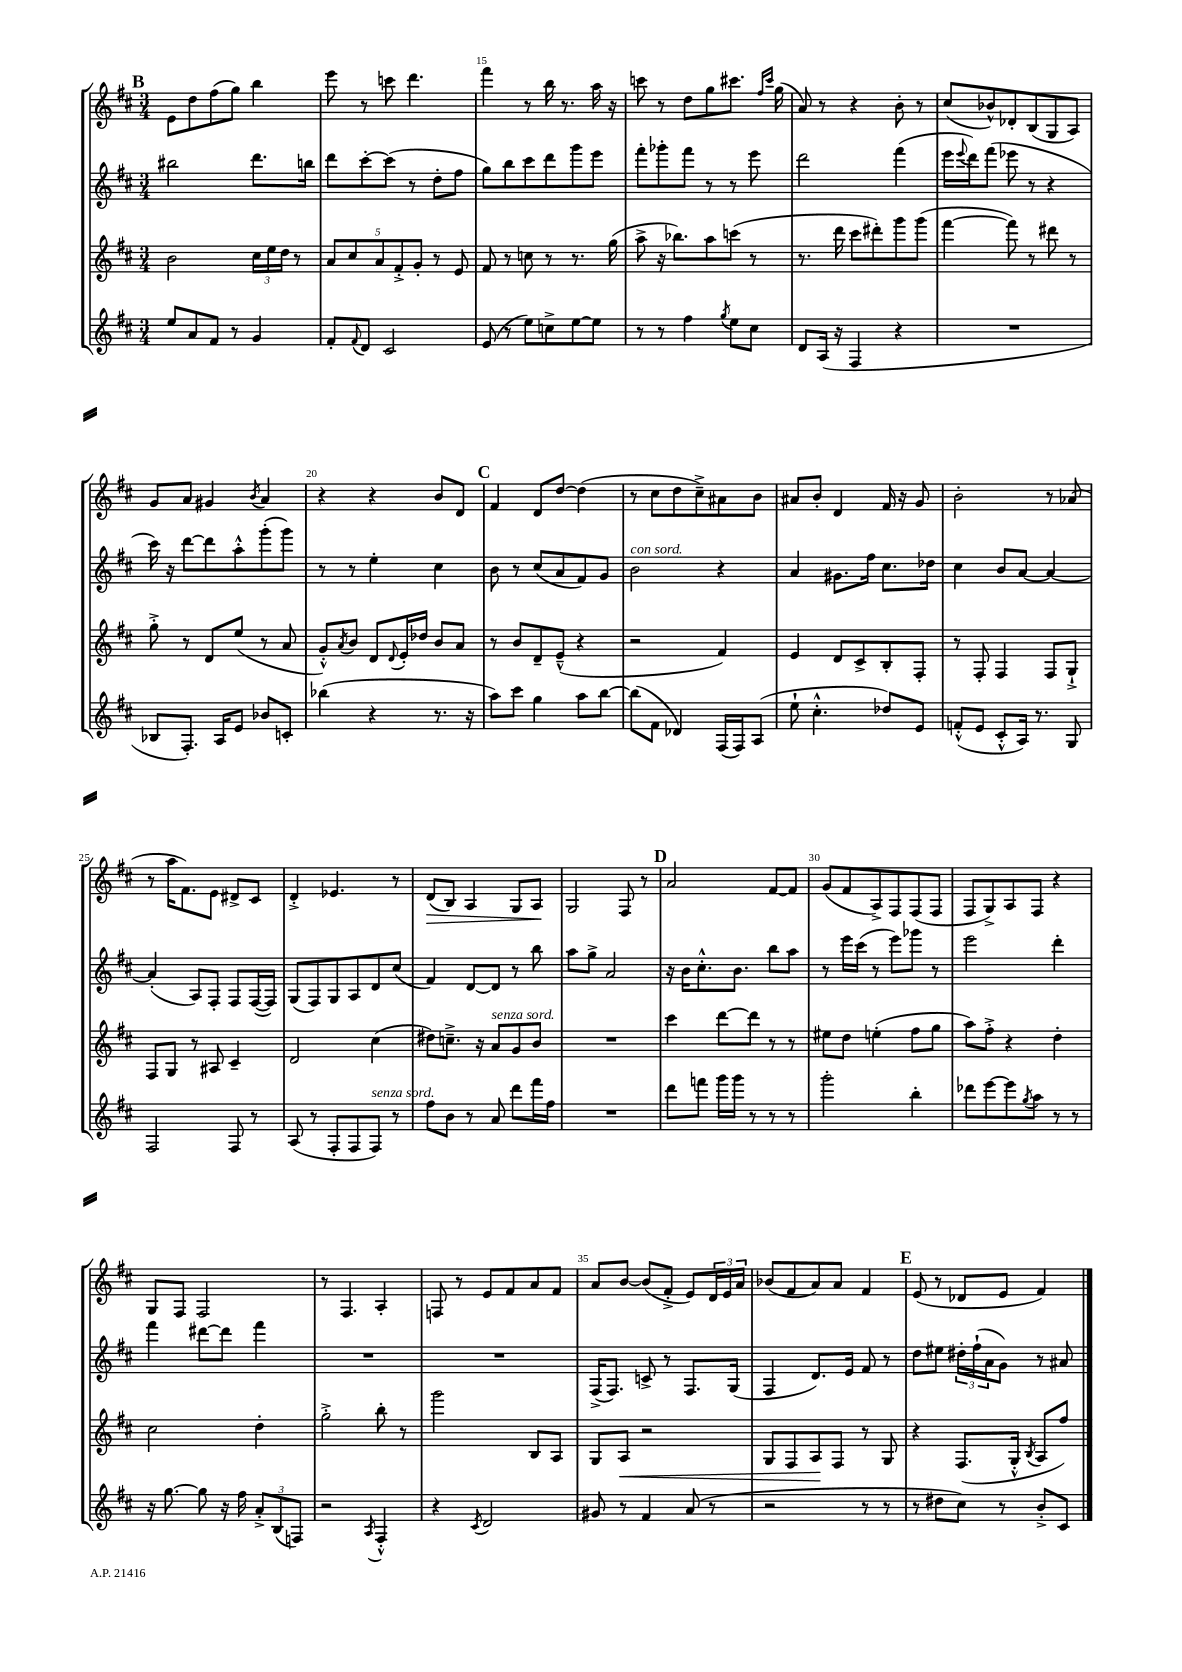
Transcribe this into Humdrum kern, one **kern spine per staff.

**kern	**kern	**kern	**kern
*staff4	*staff3	*staff2	*staff1
*clefG2	*clefG2	*clefG2	*clefG2
*k[f#c#]	*k[f#c#]	*k[f#c#]	*k[f#c#]
*M3/4	*M3/4	*M3/4	*M3/4
8ee	2b	2bb#	8e
8a	.	.	8dd
8f#	.	.	(8ff#
8r	.	.	8gg)
4g	24cc#	8.ddd	4bb
.	24ee	.	.
.	24dd	.	.
.	8r	.	.
.	.	16bb	.
=	=	=	=
8f#'	10a	8ddd	8eee
.	10cc#	.	.
8qqf#	.	.	.
8d	.	[8ccc#'	8r
.	10a	.	.
2c#	.	(8ccc#]	8ccc
.	10f#'^	.	.
.	.	8r	4.ddd
.	10g'	.	.
.	8r	8dd'	.
.	8e	8ff#	.
=	=	=	=
(8e	8f#	8gg)	4fff#
8r	8r	8bb	.
8ee)	8cc	8ccc#	8r
8cc^	8r	8ddd	16bb
.	.	.	8.r
[8ee	8.r	8ggg	.
8ee]	.	8eee	16aa
.	(16gg	.	16r
=	=	=	=
8r	8aa^	8fff#'	8ccc
8r	16r	8ggg-'	8r
.	8.bb-)	.	.
4ff#	.	8fff#	8dd
.	8aa	8r	8gg
8qgg	.	.	.
8ee	(8ccc	8r	8.ccc#
8cc#	8r	8eee	.
.	.	.	16qqff#
.	.	.	16qqccc#
.	.	.	(16gg
=	=	=	=
8d	8.r	2ddd	8a)
(16A	.	.	8r
16r	16ddd	.	.
4F#	8ccc#	.	4r
.	8ddd#')	.	.
4r	8ggg	(4fff#	8b'
.	(8ggg	.	8r
=	=	=	=
2.r	[4fff#	16eee	(8cc#
.	.	8qqeee	.
.	.	16ddd)	.
.	.	(8fff#	8b-^^)
.	8fff#])	8eee-	8d-'
.	8r	8r	(8B
.	8ddd#	4r	8G
.	8r	.	8A)
=	=	=	=
8B-	8gg'^	16ccc#)	8g
.	.	16r	.
8.F#')	8r	[8ddd	8a
.	8d	8ddd]	4g#
16A	.	.	.
8e	(8ee	8aa'^^	.
.	.	.	8qb
8b-	8r	(8ggg'	4a
8c'	8a	8ggg)	.
=	=	=	=
(4bb-	8g'^^)	8r	4r
.	8qa	.	.
.	8b	8r	.
4r	8d	4ee'	4r
.	8qqd	.	.
.	16e'	.	.
.	16dd-	.	.
8.r	8b	4cc#	8b
.	8a	.	8d
16r	.	.	.
=	=	=	=
8aa)	8r	8b	4f#
8ccc#	8b	8r	.
4gg	8d~	(8cc#	8d
.	(8e~^^	8a	[8dd
8aa	4r	8f#)	(4dd]
[8bb	.	8g	.
=	=	=	=
(8bb]	2r	2b	8r
8f#	.	.	8cc#
4d-)	.	.	8dd
.	.	.	8cc#~^)
(16F#	4f#)	4r	8a#
16F#)	.	.	.
(8A	.	.	8b
=	=	=	=
8ee`	4e	4a	8a#
4.cc#'^^	.	.	8b'
.	8d	8.g#	4d
.	8c#^	.	.
.	.	16ff#	.
8dd-)	8B'	8.cc#	16f#
.	.	.	16r
8e	8F#'	.	8g
.	.	16dd-	.
=	=	=	=
(8f'^^	8r	4cc#	2b'
8e	8F#'	.	.
8c#'^^	4F#	8b	.
16A)	.	[8a	.
8.r	.	.	.
.	8F#	4a_	8r
8G	8G`^	.	(8a-
=	=	=	=
2F#	8F#	(4a']	8r
.	8G	.	16aa
.	.	.	8.f#)
.	8r	8A)	.
.	8A#	8F#'	8e
8F#	4c#~	8F#	8d#^
8r	.	([16F#	8c#
.	.	16F#])	.
=	=	=	=
(8A	2d	(8G	4d'^
8r	.	8F#)	.
8F#'	.	8G	4.e-
8F#	.	8A	.
8F#)	(4cc#	8d	.
8r	.	(8cc#	8r
=	=	=	=
8ff#	8dd#)	4f#)	(8d
8b	8.cc~^	.	8B)
8r	.	[8d	4A
.	16r	.	.
8a	8a	8d]	.
8ddd	8g	8r	8G
16fff#	8b	8bb	8A
16ff#	.	.	.
=	=	=	=
2.r	2.r	8aa	2G
.	.	8gg^	.
.	.	2a	.
.	.	.	8F#
.	.	.	8r
=	=	=	=
8ddd	4ccc#	16r	2a
.	.	16b	.
8fff	.	8.cc#'^^	.
16ggg	[8ddd	.	.
16ggg	.	8.b	.
8r	8ddd]	.	.
8r	8r	8bb	[8f#
8r	8r	8aa	8f#]
=	=	=	=
2ggg'	8ee#	8r	(8g
.	8dd	16eee	8f#
.	.	(16ccc#	.
.	(4ee'	8r	8A^)
.	.	8eee)	8F#
4bb'	8ff#	8ggg-	(8F#
.	8gg	8r	8F#
=	=	=	=
8ddd-	8aa)	2eee	8F#
[8eee	8ff#'^	.	8G^)
8eee]	4r	.	8A
8qgg	.	.	.
8aa	.	.	8F#
8r	4dd'	4ddd'	4r
8r	.	.	.
=	=	=	=
16r	2cc#	4fff#	8G
[8.gg	.	.	.
.	.	.	8F#
8gg]	.	[8ddd#	2F#
16r	.	8ddd#]	.
16ff#	.	.	.
12a'^	4dd'	4fff#	.
(12B	.	.	.
12F)	.	.	.
=	=	=	=
2r	2gg'^	2.r	8r
.	.	.	4.F#
8qA	.	.	.
4F#'^^	8bb'	.	4A'
.	8r	.	.
=	=	=	=
4r	2ggg	2.r	8F
.	.	.	8r
8qc#	.	.	.
2d	.	.	8e
.	.	.	8f#
.	8B	.	8a
.	8A	.	8f#
=	=	=	=
8g#	8G	(16F#^	8a
.	.	8.F#)	.
8r	8A	.	[8b
4f#	2r	8c^	(8b]
.	.	8r	8f#'^
(8a	.	8.F#	8e)
8r	.	.	24d
.	.	.	24e
.	.	(16G	.
.	.	.	24a
=	=	=	=
2r	8G	4F#	(8b-
.	8F#	.	8f#
.	8A	8.d)	8a)
.	8F#	.	8a
.	.	16e	.
8r	8r	8f#	4f#
8r	8G	8r	.
=	=	=	=
8r	4r	8dd	(8e
8dd#	.	8ee#	8r
8cc#)	(8.F#	24dd#'	8d-
.	.	(24ff#`	.
.	.	24a	.
8r	.	8g)	8e
.	16G'^^	.	.
.	8qB	.	.
8b'^	8A	8r	4f#)
8c#	8ff#)	8a#	.
==	==	==	==
*-	*-	*-	*-
